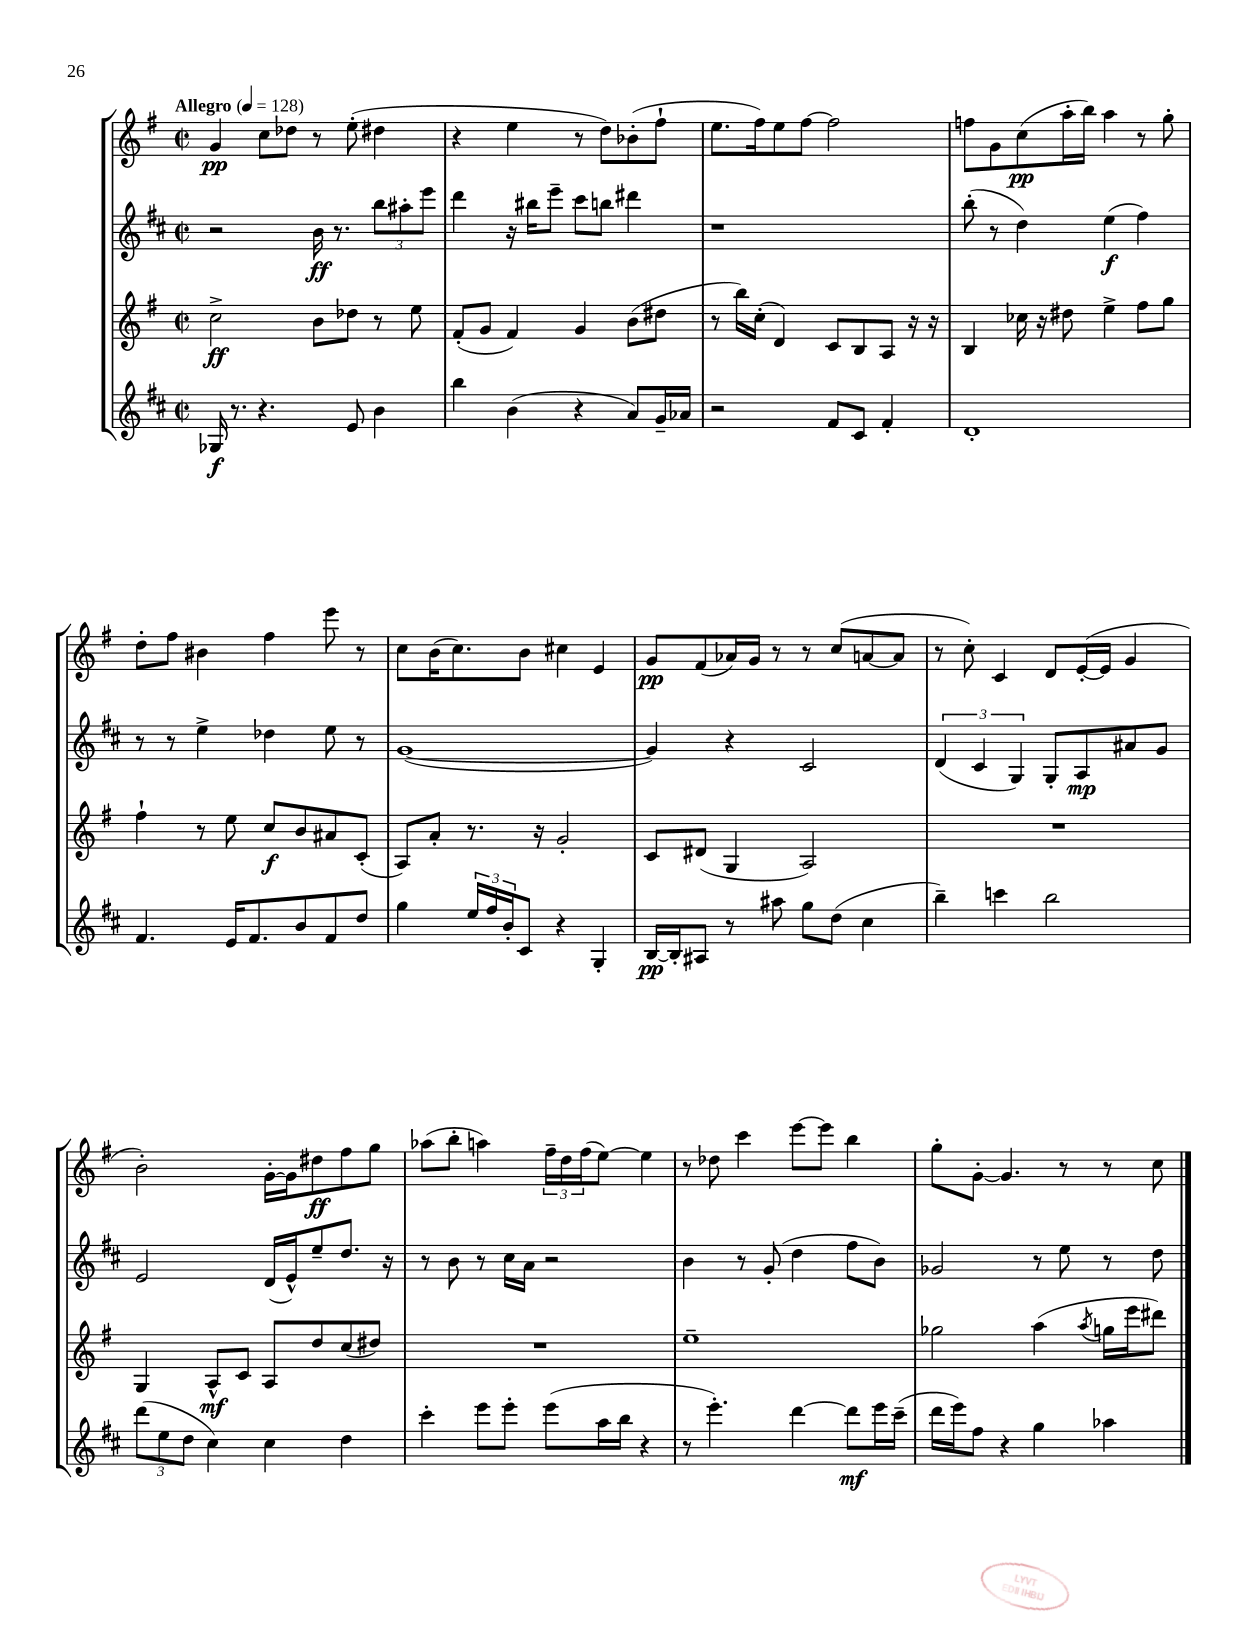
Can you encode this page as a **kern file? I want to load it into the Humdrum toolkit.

**kern	**kern	**kern	**kern
*staff4	*staff3	*staff2	*staff1
*clefG2	*clefG2	*clefG2	*clefG2
*k[f#c#]	*k[f#]	*k[f#c#]	*k[f#]
*M2/2	*M2/2	*M2/2	*M2/2
*met(c|)	*met(c|)	*met(c|)	*met(c|)
*MM128	*MM128	*MM128	*MM128
16G-/	2cc^\	2r	4g/
8.r	.	.	.
4.r	.	.	8cc\L
.	.	.	8dd-\J
.	8b\L	16b\	8r
.	.	8.r	.
8e/	8dd-\J	.	(8ee'\
4b\	8r	12bb\L	4dd#\
.	.	12aa#'\	.
.	8ee\	.	.
.	.	12eee\J	.
=	=	=	=
4bb\	(8f#'/L	4ddd\	4r
.	8g/J	.	.
(4b\	4f#/)	16r	4ee\
.	.	16bb#\LK	.
.	.	8eee~\J	.
4r	4g/	8ccc#\L	8r
.	.	8bb\J	8dd\L)
8a/L)	(8b\L	4ddd#\	(8b-'\
16g~/L	8dd#\J	.	8ff#`\J
16a-/JJ	.	.	.
=	=	=	=
2r	8r	1r	8.ee\L
.	16bb\LL)	.	.
.	(16cc'\JJ	.	16ff#\k)
.	4d/)	.	8ee\
.	.	.	[8ff#\J
8f#/L	8c/L	.	2ff#\]
8c#/J	8B/	.	.
4f#'/	8A/J	.	.
.	16r	.	.
.	16r	.	.
=	=	=	=
1d'	4B/	(8bb'\	8ff\L
.	.	8r	8g\
.	16cc-\	4dd\)	(8cc\
.	16r	.	.
.	8dd#\	.	16aa'\L
.	.	.	16bb\JJ)
.	4ee^\	(4ee\	4aa\
.	8ff#\L	4ff#\)	8r
.	8gg\J	.	8gg'\
=	=	=	=
4.f#/	4ff#`\	8r	8dd'\L
.	.	8r	8ff#\J
.	8r	4ee^\	4b#\
16e/LK	8ee\	.	.
8.f#/	.	.	.
.	8cc/L	4dd-\	4ff#\
8b/	8b/	.	.
8f#/	8a#/	8ee\	8eee\
8dd/J	(8c'/J	8r	8r
=	=	=	=
4gg\	8A/L)	([1g	8cc\L
.	8a'/J	.	(16b\K
.	.	.	8.cc\)
24ee/LL	8.r	.	.
24ff#/	.	.	.
24b'/J	.	.	.
8c#/J	.	.	8b\J
.	16r	.	.
4r	2g'/	.	4cc#\
4G'/	.	.	4e/
=	=	=	=
[16B/LL	8c/L	4g/])	8g/L
16B'/]J	.	.	.
8A#/J	(8d#/J	.	(8f#/
8r	4G/	4r	16a-/L)
.	.	.	16g/JJ
8aa#\	.	.	8r
8gg\L	2A/)	2c#/	8r
(8dd\J	.	.	(8cc/L
4cc#\	.	.	[8a/
.	.	.	8a/]J
=	=	=	=
4bb~\)	1r	(6d/	8r
.	.	.	8cc'\)
.	.	6c#/	.
4ccc\	.	.	4c/
.	.	6G/)	.
2bb\	.	8G'/L	8d/L
.	.	8A/	([16e'/L
.	.	.	16e/]JJ
.	.	8a#/	4g/
.	.	8g/J	.
=	=	=	=
(12ddd\L	4G/	2e/	2b'\)
12ee\	.	.	.
12dd\J	.	.	.
4cc#\)	8A^^/L	.	.
.	8c/J	.	.
4cc#\	8A/L	(16d/LL	[16g'\LL
.	.	16e^^/J)	16g\]J
.	8dd/	8ee~/	8dd#\
4dd\	(8cc/	8.dd/J	8ff#\
.	8dd#/J)	.	8gg\J
.	.	16r	.
=	=	=	=
4ccc#'\	1r	8r	(8aa-\L
.	.	8b\	8bb'\J
8eee\L	.	8r	4aa\)
8eee'\J	.	16cc#\LL	.
.	.	16a\JJ	.
(8eee\L	.	2r	24ff#~\LL
.	.	.	24dd\
.	.	.	(24ff#\J
16aa\L	.	.	[8ee\J)
16bb\JJ	.	.	.
4r	.	.	4ee\]
=	=	=	=
8r	1ee~	4b\	8r
4.eee'\)	.	.	8dd-\
.	.	8r	4ccc\
.	.	(8g'/	.
[4ddd\	.	4dd\	[8eee\L
.	.	.	8eee\]J
8ddd\]L	.	8ff#\L	4bb\
16eee\L	.	8b\J)	.
(16ccc#~\JJ	.	.	.
=	=	=	=
16ddd\LL	2gg-\	2g-/	8gg'\L
16eee\J)	.	.	.
8ff#\J	.	.	[8g'\J
4r	.	.	4.g/]
4gg\	(4aa\	8r	.
.	.	8ee\	8r
.	8qaa/	.	.
4aa-\	16gg\LL	8r	8r
.	16eee\J	.	.
.	8ddd#\J)	8dd\	8cc\
==	==	==	==
*-	*-	*-	*-
